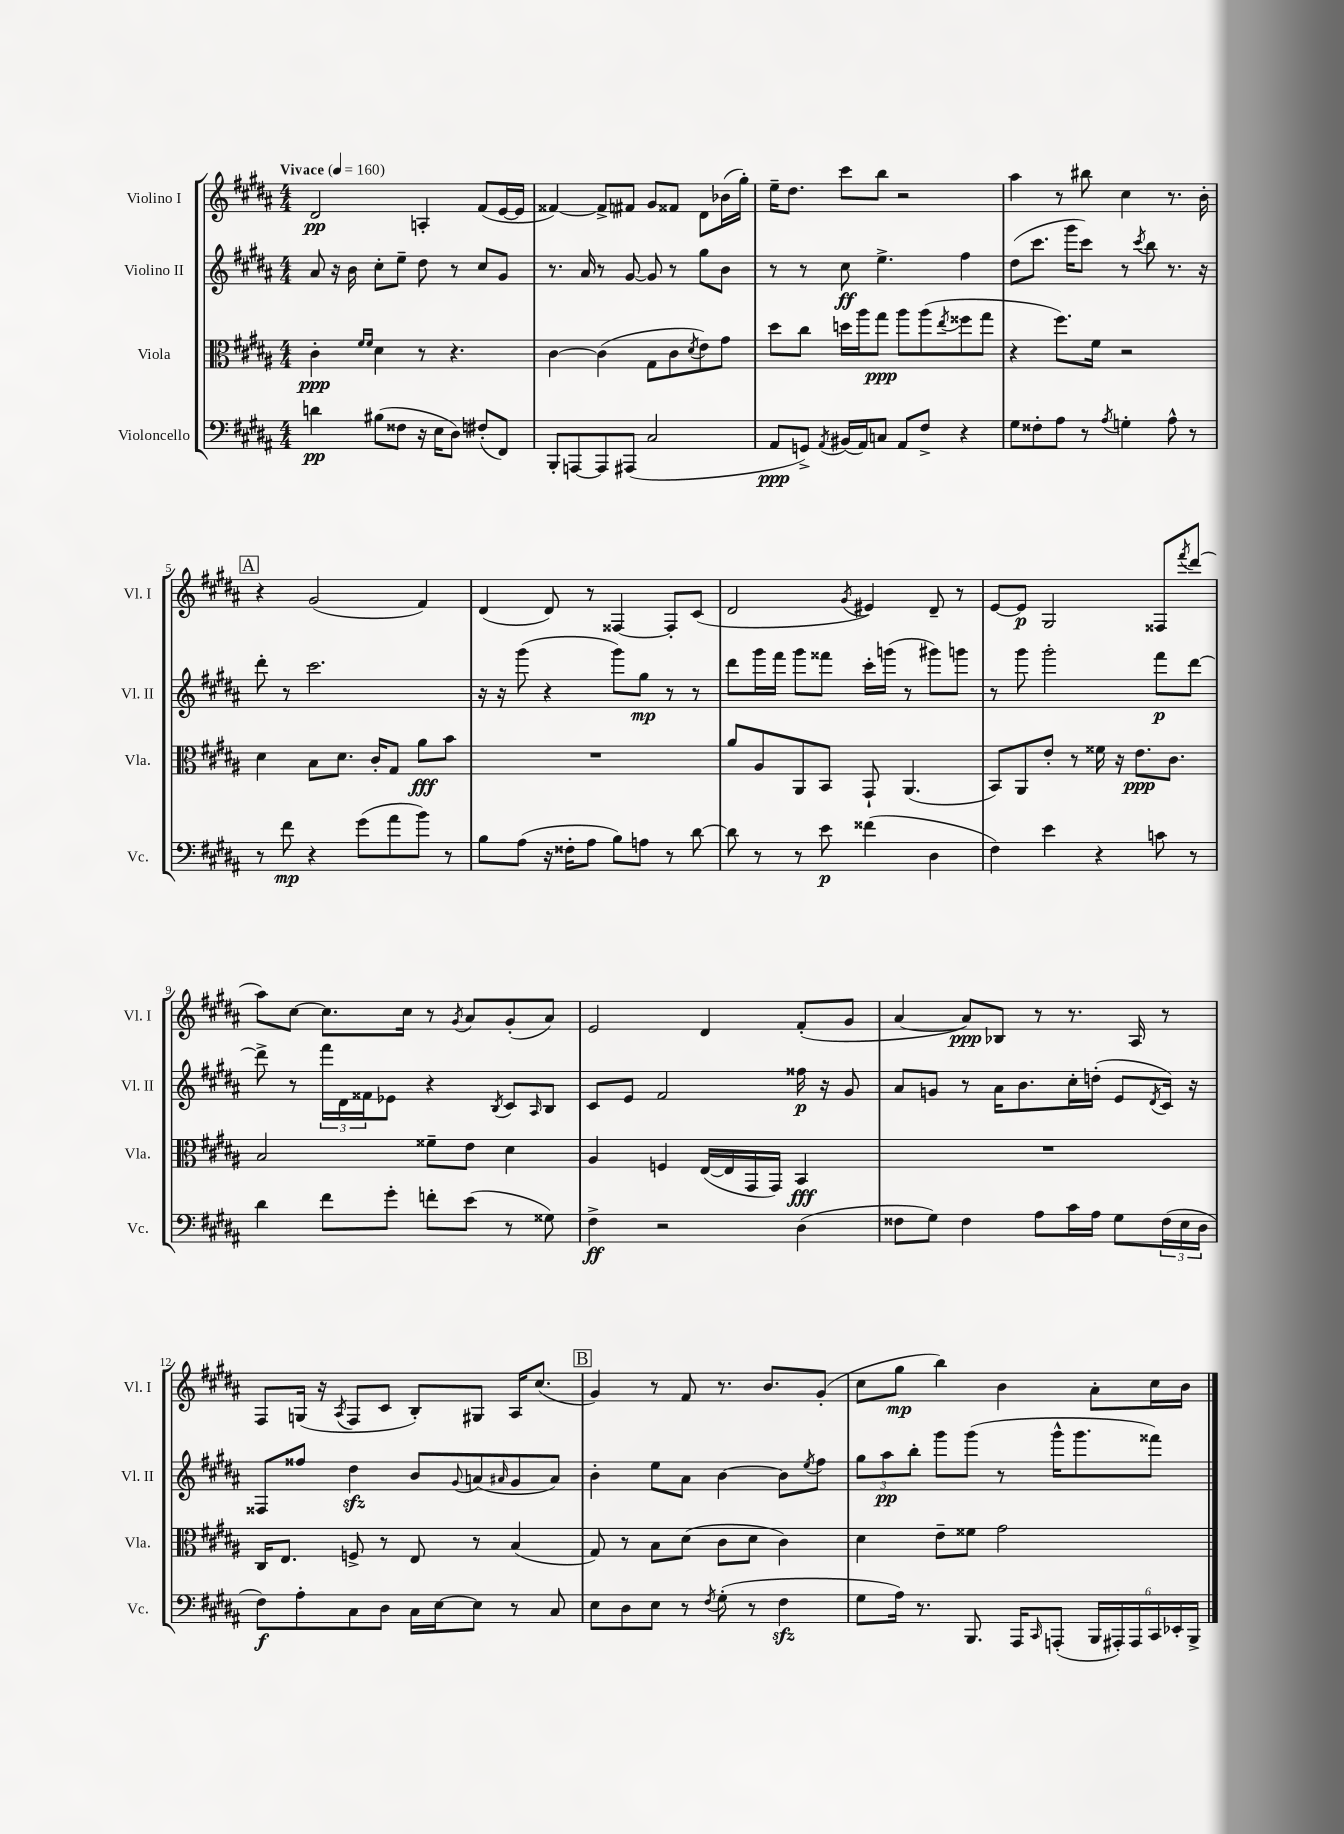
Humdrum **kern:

**kern	**kern	**kern	**kern
*staff4	*staff3	*staff2	*staff1
*clefF4	*clefC3	*clefG2	*clefG2
*k[f#c#g#d#a#]	*k[f#c#g#d#a#]	*k[f#c#g#d#a#]	*k[f#c#g#d#a#]
*M4/4	*M4/4	*M4/4	*M4/4
*MM160	*MM160	*MM160	*MM160
4d	4c#'	8a#	2d#
.	.	16r	.
.	.	16b	.
.	16qqf#	.	.
.	16qqf#	.	.
(8B#	4d#	8cc#'	.
8F##	.	8ee~	.
16r	8r	8dd#	4A'
16E	.	.	.
8D#)	4.r	8r	.
(8F#'	.	8cc#	(8f#
8FF#)	.	8g#	[16e
.	.	.	16e]
=	=	=	=
8BBB'	[4c#	8.r	[4f##)
[8AAA	.	.	.
.	.	16a#	.
8AAA]	(4c#]	8r	8f##^]
(8AAA#	.	[8g#	8f#
2C#	8G#	8g#]	8g#
.	8c#	8r	8f##
.	8qd#	.	.
.	8e)	8gg#	8d#
.	8g#	8b	(16b-
.	.	.	16gg#')
=	=	=	=
8AA#	8dd#	8r	16ee~
.	.	.	8.dd#
8GG^)	8cc#	8r	.
8qAA#	.	.	.
(16BB#	16dd	8cc#	8ccc#
16AA#)	16aa#	.	.
8C	8gg#	4.ee^	8bb
8AA#	8aa#	.	2r
8F#^	(8aa#	.	.
.	8qee	.	.
4r	8ff##	4ff#	.
.	8gg#	.	.
=	=	=	=
8G#	4r	(8dd#	4aa#
8F##'	.	8.ccc#	.
8A#	8.ff#)	.	8r
.	.	16ggg#	.
8r	.	8ccc#)	8bb#
.	16f#	.	.
8qA#	.	.	.
4G'	2r	8r	4cc#
.	.	8qccc#	.
.	.	8bb	.
8A#^^	.	8.r	8.r
8r	.	.	.
.	.	16r	16b'
=	=	=	=
8r	4d#	8ddd#'	4r
8f#	.	8r	.
4r	8B	2.ccc#	(2g#
.	8.d#	.	.
(8g#	.	.	.
.	16c#'	.	.
8a#	8G#	.	.
8b)	8a#	.	4f#)
8r	8b	.	.
=	=	=	=
8B	1r	16r	(4d#
.	.	16r	.
(8A#	.	(8ggg#	.
16r	.	4r	8d#)
16F##'	.	.	.
8A#	.	.	8r
8B)	.	8ggg#)	[4F##
8A	.	8gg#	.
8r	.	8r	8F##']
[8d#	.	8r	(8c#
=	=	=	=
8d#]	8a#	8ddd#	2d#
8r	8A#	16ggg#	.
.	.	16fff#	.
8r	8AA#	8ggg#	.
8e	8BB	8fff##	.
.	.	.	8qg#
(4f##	8GG#`	16ccc#'	4e#)
.	.	(16ggg	.
.	(4.AA#	8r	.
4D#	.	8ggg#)	8d#~
.	.	8ggg	8r
=	=	=	=
4F#)	8BB)	8r	[8e
.	8AA#	8ggg#	8e]
4e	8e'	2ggg#'	2G#
.	8r	.	.
4r	16f##	.	.
.	16r	.	.
.	8.e	.	.
8c	.	8fff#	8F##
.	8.c#	.	.
.	.	.	8qfff#
8r	.	[8ddd#	(8ddd#
=	=	=	=
4d#	2B	8ddd#^]	8aa#)
.	.	8r	[8cc#
8f#	.	24fff#	8.cc#]
.	.	24d#	.
.	.	24f##	.
8g#'	.	8e-	.
.	.	.	16cc#
8f'	8f##~	4r	8r
.	.	.	8qg#
(8e	8e	.	8a#
.	.	8qB	.
8r	4d#	8c#	(8g#'
.	.	16qqA#	.
8G##)	.	8B	8a#)
=	=	=	=
4F#^	4A#	8c#	2e
.	.	8e	.
2r	4F	2f#	.
.	([16E	.	4d#
.	16E]	.	.
.	16GG#	.	.
.	16GG#)	.	.
(4D#	4BB	16ff##	(8f#'
.	.	16r	.
.	.	8g#	8g#
=	=	=	=
8F##	1r	8a#	[4a#
8G#)	.	8g	.
4F##	.	8r	8a#])
.	.	16a#	8B-
.	.	8.b	.
8A#	.	.	8r
16c#	.	16cc#'	8.r
16A#	.	(16dd'	.
8G#	.	8e	.
.	.	.	16A#
.	.	8qd#	.
(24F##	.	16c#)	8r
24E	.	.	.
.	.	16r	.
24D#	.	.	.
=	=	=	=
8F#)	16C#	8F##	8F#
.	8.E	.	.
8A#'	.	8ff##	(16G
.	.	.	16r
.	.	.	8qA#
8C#	8F^	4dd#	8F#
8D#	8r	.	8c#
16C#	8E	8b	8B')
[16E	.	.	.
.	.	8qqg#	.
8E]	8r	(8a	8G#
.	.	16qqa#	.
8r	(4B	8g#	16A#
.	.	.	(8.cc#
8C#	.	8a#)	.
=	=	=	=
8E	8G#)	4b'	4g#)
8D#	8r	.	.
8E	8B	8ee	8r
8r	(8d#	8a#	8f#
8qF#	.	.	.
(8G#'	8c#	[4b	8.r
8r	8d#	.	.
.	.	.	8.b
4F#	4c#)	8b]	.
.	.	8qee	.
.	.	8ff#	(8g#'
=	=	=	=
8G#	4d#	12gg#	8cc#
.	.	12aa#	.
16A#)	.	.	8gg#
.	.	12bb'	.
8.r	.	.	.
.	8e~	8ggg#	4bb)
8.BBB	8f##	(8ggg#	.
.	2g#	8r	4b
16AAA#	.	.	.
16qqCC#	.	.	.
(8AAA'	.	16ggg#^^	.
.	.	8.ggg#	.
24BBB	.	.	8a#'
24AAA#')	.	.	.
24AAA#	.	.	.
24CC#	.	8fff##)	16cc#
24EE-'	.	.	.
.	.	.	16b
24BBB^	.	.	.
==	==	==	==
*-	*-	*-	*-
